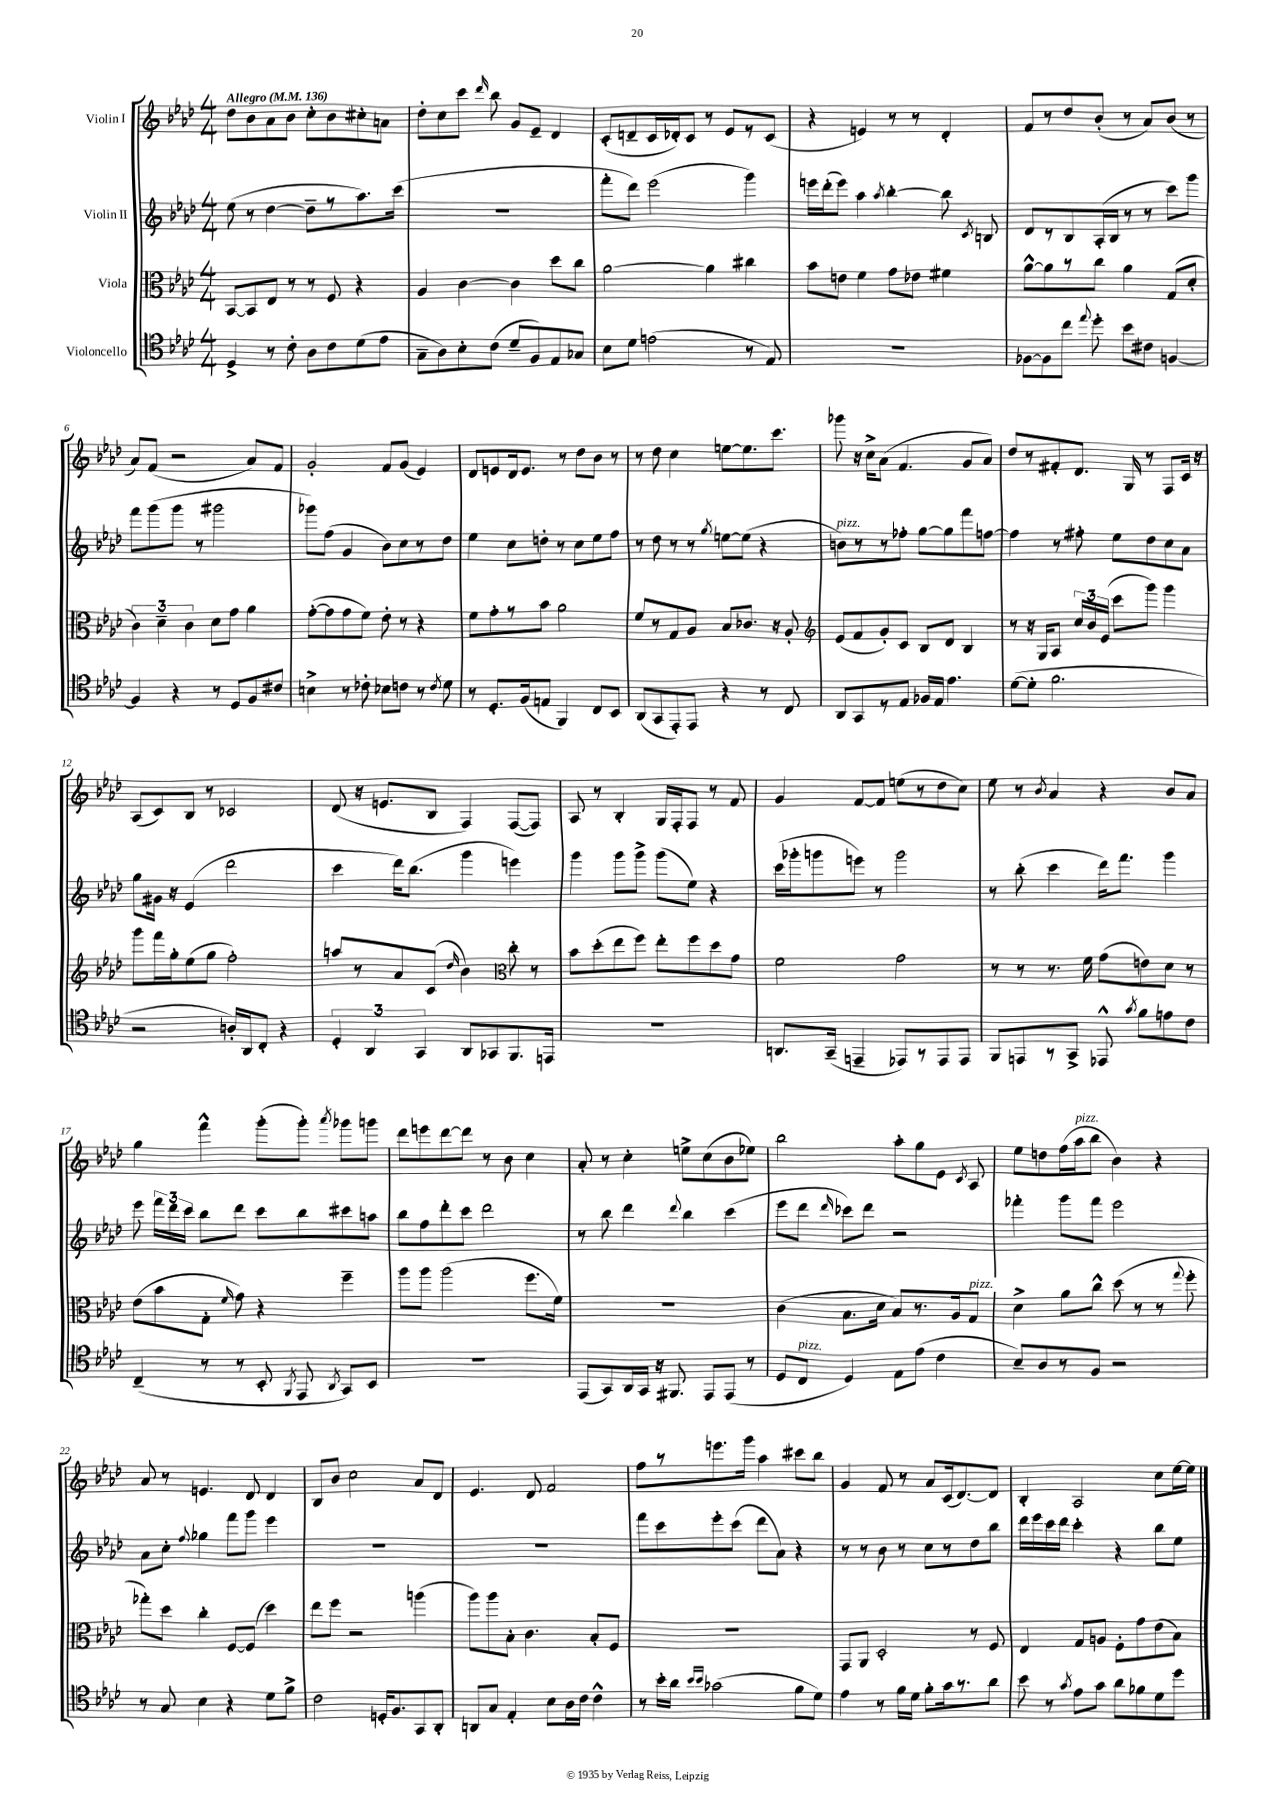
<<
\new StaffGroup <<
\new Staff = "s0" \with { instrumentName = "Violin I" } {
    \clef treble \key aes \major \numericTimeSignature \time 4/4 \tempo "Allegro" 4 = 136
    \autoBeamOff des''8[ bes'8 aes'8 bes'8] c''8[-. bes'8 cis''8-. a'8] |
    des''8[-. c''8 c'''8] \grace { des'''16 } bes''8 g'8[ ees'8]-- des'4 |
    c'8[-.( d'8-- c'16 des'16-.) c'8] r8 ees'8[ r8 c'8]( |
    r4 e'4) r8 r8 des'4-. |
    f'8[ r8 des''8 bes'8]-.( r8 aes'8[) bes'8]( r8 |
    aes'8[) f'8]( r2 aes'8[) f'8] |
    g'2-. f'8[ g'8]( ees'4) |
    des'8[ e'8 des'16 e'8.] r8 des''8[ bes'8] r8 |
    r8 des''8 c''4 e''8[~ e''8. c'''8.] |
    ges'''8 r16 c''16[-> aes'8]( f'4. g'8[ aes'8]) |
    des''8[ r8 fis'8-. des'8.] g16 r8 f8[ c'16] r16 |
    aes8[( c'8) bes8] r8 ces'2 |
    des'8( r16 e'8.[ bes8] f4) f8[~( f8]) |
    aes8 r8 bes4-. g16[ f16-. f8] r8 f'8 |
    g'4 f'8[~ f'8] e''8[( r8 des''8 c''8]) |
    ees''8 r8 \acciaccatura { bes'8 } aes'4 r4 bes'8[ aes'8] |
    g''4 f'''4-^ g'''8[-.( g'''8]-.) \acciaccatura { aes'''8 } ges'''8[ g'''8] |
    des'''8[ e'''8 des'''8~ des'''8] r8 bes'8 c''4 |
    aes'8-. r8 c''4-. e''8[-> c''8( bes'8 ees''8]) |
    bes''2 aes''8[-. g''8 ees'8] \acciaccatura { c'8 } aes8 |
    ees''8[ d''8 f''16( aes''16^\markup { \italic "pizz." } bes''8] bes'4) r4 |
    aes'8 r8 e'4. des'8 des'4 |
    bes8[ bes'8] c''2 aes'8[ des'8] |
    ees'4. des'8 f'2 |
    f''8[ r8 e'''8. g'''16] aes''4 cis'''8[ bes''8] |
    g'4 f'8 r8 aes'8[ c'16( des'8.~) des'8] |
    bes4-. aes2 c''8[ ees''16~ ees''16] \bar "|." |
}
\new Staff = "s1" \with { instrumentName = "Violin II" } {
    \clef treble \key aes \major \numericTimeSignature \time 4/4
    \autoBeamOff ees''8( r8 des''4~ des''8[-- r8 aes''8.) c'''16]( |
    R1 |
    f'''8[-. des'''8]) ees'''2( g'''4) |
    e'''16[ des'''16-.( e'''8]) aes''4 \acciaccatura { aes''8 } bes''4~-. bes''8 \acciaccatura { c'8 } b8 |
    des'8[ r8 bes8 aes16-.( bes16] r8 r8 c'''8[) g'''8] |
    f'''8[ g'''8( g'''8] r8 gis'''2 |
    ges'''8[) f''8]( g'4 bes'8[) c''8 r8 des''8] |
    ees''4 c''8[ d''8]-. r8 c''8[ ees''8 f''8] |
    r8 des''8 r8 r8 \acciaccatura { g''8 } e''8[~ e''8]( r4 |
    b'8[^\markup { \italic "pizz." }) r8 r8 fes''8]-. g''8[~ g''8 f'''8 f''8]~ |
    f''4 r8 fis''8-. ees''8[ des''8 c''8 aes'8] |
    g''8[ gis'16] r16 ees'4( des'''2 |
    c'''4 des'''16[) bes''8.]( g'''4 e'''4) |
    g'''4 g'''8[ g'''8]-> g'''8[( ees''8]) r4 |
    c'''16[( ges'''16-. g'''8 e'''8]) r8 g'''2 |
    r8 bes''8-.( c'''4 des'''16[) f'''8.] g'''4 |
    ees'''8 \tuplet 3/2 { f'''16[ des'''16 c'''16] } bes''8[ des'''8] c'''8[ bes''8 cis'''8 a''8] |
    bes''8[ f''8 des'''8-. c'''8] des'''2 |
    r8 bes''8 des'''4 \appoggiatura { des'''8 } bes''4 c'''4( |
    ees'''8[ des'''8] \grace { des'''16 } ces'''8[) des'''8] r2 |
    fes'''4-. g'''8[ fes'''8] ees'''2 |
    aes'8[ c''8]-. \appoggiatura { f''8 } ges''4 f'''8[ g'''8] ees'''4 |
    R1 |
    R1 |
    f'''8[ c'''8 ees'''8-. c'''8]( des'''8[ aes'8]) r4 |
    r8 r8 bes'8 r8 c''8[ r8 des''8 bes''8] |
    des'''16[ ees'''16 c'''16 des'''16] c'''4-. r4 bes''8[ ees''8] \bar "|." |
}
\new Staff = "s2" \with { instrumentName = "Viola" } {
    \clef alto \key aes \major \numericTimeSignature \time 4/4
    \autoBeamOff bes,8[~ bes,8 ees8] r8 r8 f8 r4 |
    aes4 c'4~ c'4 des''8[ c''8] |
    aes'2~ aes'4 cis''4 |
    bes'8[ e'8] f'4 g'8[ ees'8] fis'4 |
    aes'8[~-^ aes'8 r8 c''8] aes'4 g8[( des'8]-. |
    \tuplet 3/2 { c'4) des'4-- c'4 } des'8[ g'8] aes'4 |
    g'8[~-.( g'8 g'8 f'8]) ees'8-. r8 r4 |
    f'8[ g'8-. r8 bes'8] aes'2 |
    f'8[ r8 g8 aes8] bes8[ ces'8.] r16 aes8-. |
    \clef treble ees'8[( f'8 g'8-.) c'8] bes8[ des'8] bes4 |
    r8 r16 g16[ aes8] \tuplet 3/2 { c''16[ bes'16 ees'16]( } c'''8[ g'''8]) g'''4 |
    g'''8[ f'''16 g''16-. ees''8( g''8] f''2-.) |
    a''8[ r8 aes'8 c'8]( \grace { des''16 } bes'4) \clef alto c''8-. r8 |
    bes'8[ des''8-.( ees''8 f''8]) ees''8[-. f''8 des''8 g'8] |
    f'2 g'2 |
    r8 r8 r8. f'16 g'8[( e'8) des'8] r8 |
    ees'8[( bes'8 g8]-. \grace { f'16 } g'8) r4 f''4-- |
    aes''8[ aes''8] aes''2( f''8.[ f'16]) |
    R1 |
    c'4( bes8.[ des'16] bes8[) r8. aes16 g8]^\markup { \italic "pizz." } |
    des'4-> aes'8[ c''8]-^ des''8( r8 r8 \appoggiatura { g''8 } f''8-. |
    ges''8[-.) des''8] c''4-. f8[~ f8]( des''4) |
    ees''8[ f''8] r2 a''4( |
    aes''8[) aes''8 bes8]-. c'4. bes8[-. f8] |
    R1 |
    g,8[ aes,8] des2-. r8 f8 |
    ees4 g8[ a8] f8[-. g'8 ees'8( bes8]) \bar "|." |
}
\new Staff = "s3" \with { instrumentName = "Violoncello" } {
    \clef tenor \key aes \major \numericTimeSignature \time 4/4
    \autoBeamOff des4-> r8 c'8-. aes8[ c'8 des'8( ees'8] |
    g8[-- aes8) bes8-. c'8]( des'8[-- f8) ees8 ges8] |
    bes8[ des'8] e'2( r8 ees8) |
    R1 |
    fes8[~ fes8 c''8] \appoggiatura { ees''8 } des''8-. bes'8[ cis'8] f4~ |
    f4 r4 r8 des8[ f8 cis'8] |
    b4-> r8 ces'8-. bes8[ c'8] r8 \acciaccatura { c'8 } des'8 |
    r8 des8.[-. f16( e8] f,4) c8[ bes,8] |
    aes,8[( g,8 ees,8-.) ees,8] r4 r8 c8 |
    aes,8[ g,8 r8 ees8] fes16[ ees16] ees'4. |
    des'8[~( des'8]-. f'2. |
    r2 a16[-.) aes,16 c8]-. r4 |
    \tuplet 3/2 { des4-. aes,4 g,4 } aes,8[ ges,8 f,8. e,16] |
    R1 |
    a,8.[ g,16]--( e,4-- ees,8[) r8 ees,8 ees,8] |
    f,8[ e,8 r8 g,8]-> ees,8-^ \acciaccatura { g'8 } f'8[ e'8 c'8] |
    c4--( r8 r8 bes,8-. \acciaccatura { f,8 } ees,8 \acciaccatura { aes,8 } g,8[) bes,8] |
    R1 |
    ees,8[( g,8) aes,16 g,16] r16 fis,8. ees,8[ ees,8]( r8 |
    des8[ c8]^\markup { \italic "pizz." } des4) ees8[ ees'8]( c'4 |
    bes8[--) aes8 r8 f8] r2 |
    r8 g8 bes4 r4 des'8[ f'8]-> |
    c'2 d16[-. f8. g,8 aes,8]-. |
    a,8[ g8] ees4-. bes8[ aes16 c'16] c'4-^ |
    r8 bes'16[-. aes'16] \grace { bes'16[ bes'16] } ges'2( f'8[ des'8]) |
    ees'4 r8 f'16[ des'16] f'8[-. g'16 r8. aes'8] |
    bes'8 r8 \acciaccatura { g'8 } ees'8[ g'8] aes'8[ fes'8 des'8 des''8] \bar "|." |
}
>>
>>
